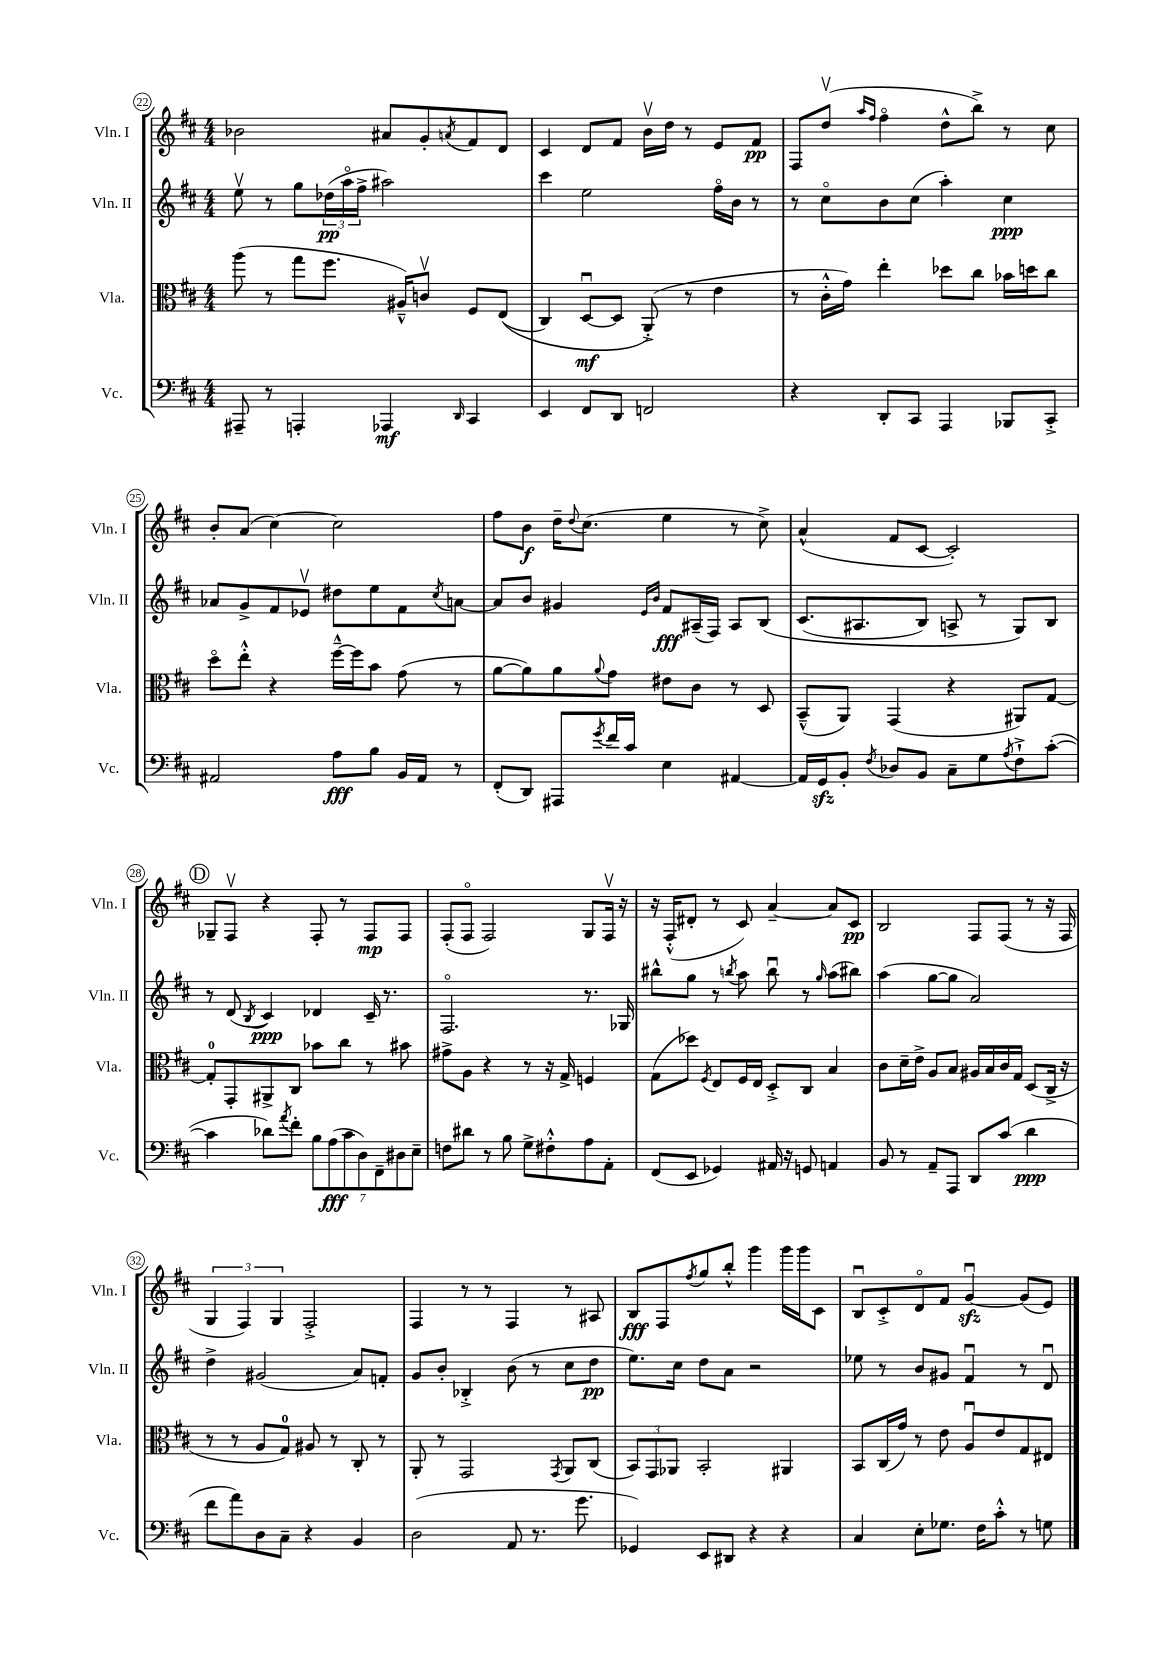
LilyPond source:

<<
\new StaffGroup <<
\new Staff = "s0" \with { instrumentName = "Vln. I" shortInstrumentName = "Vln. I" } {
    \clef treble \key d \major \numericTimeSignature \time 4/4
    bes'2 ais'8 g'8-. \acciaccatura { a'8 } fis'8 d'8 |
    cis'4 d'8 fis'8 b'16\upbow d''16 r8 e'8 fis'8\pp |
    fis8 d''8\upbow( \grace { a''16 fis''16 } fis''4\flageolet d''8-^ b''8->) r8 cis''8 |
    b'8-. a'8( cis''4~) cis''2 |
    fis''8 b'8\f d''16-- \appoggiatura { d''8 } cis''8.( e''4 r8 cis''8->) |
    a'4-^( fis'8 cis'8~ cis'2-.) |
    \mark \markup { \circle "D" } ges8-- fis8\upbow r4 fis8-. r8 fis8\mp fis8 |
    fis8-.( fis8\flageolet fis2) g8 fis16\upbow r16 |
    r16 fis16-.-^( dis'8-. r8 cis'8) a'4~-- a'8 cis'8\pp |
    b2 fis8 fis8( r8 r16 fis16 |
    \tuplet 3/2 { g4 fis4) g4 } fis2-.-> |
    fis4 r8 r8 fis4 r8 ais8 |
    b8\fff fis8 \acciaccatura { fis''8 } g''8 b''8-.-^ g'''4 g'''16 g'''16 cis'8 |
    b8\downbow cis'8-.-> d'8\flageolet fis'8 g'4~\downbow\sfz g'8( e'8) \bar "|." |
}
\new Staff = "s1" \with { instrumentName = "Vln. II" shortInstrumentName = "Vln. II" } {
    \clef treble \key d \major \numericTimeSignature \time 4/4
    e''8\upbow r8 g''8 \tuplet 3/2 { des''16\pp( a''16\flageolet fis''16-> } ais''2) |
    cis'''4 e''2 fis''16\flageolet b'16 r8 |
    r8 cis''8\flageolet b'8 cis''8( a''4-.) cis''4\ppp |
    aes'8 g'8-> fis'8 ees'8\upbow dis''8 e''8 fis'8 \acciaccatura { cis''8 } a'8~ |
    a'8 b'8 gis'4 \grace { e'16 b'16 } fis'8\fff ais16--( fis16) ais8 b8\( |
    cis'8.( ais8. b8) a8-> r8 g8\) b8 |
    \mark \markup { \circle "D" } r8 d'8( \acciaccatura { b8 } cis'4\ppp) des'4 cis'16-- r8. |
    fis2.\flageolet r8. ges16 |
    bis''8-^ g''8 r8 \acciaccatura { b''8 } a''8 b''8\downbow r8 \grace { g''16 } a''8( bis''8) |
    a''4( g''8~ g''8 a'2) |
    d''4-> gis'2( a'8) f'8-. |
    g'8 b'8-. bes4-.-> b'8( r8 cis''8 d''8\pp |
    e''8.) cis''16 d''8 a'8 r2 |
    ees''8 r8 b'8 gis'8 fis'4\downbow r8 d'8\downbow \bar "|." |
}
\new Staff = "s2" \with { instrumentName = "Vla." shortInstrumentName = "Vla." } {
    \clef alto \key d \major \numericTimeSignature \time 4/4
    a''8( r8 g''8 fis''8. ais16---^) c'8\upbow fis8 e8(\( |
    cis4) d8~\downbow\mf d8 a,8-.->(\) r8 e'4 |
    r8 cis'16-.-^ g'16) e''4-. des''8 cis''8 bes'16 d''16 cis''8 |
    d''8\flageolet e''8-.-^ r4 fis''16~---^ fis''16 b'8 g'8( r8 |
    a'8~ a'8) a'8 \appoggiatura { a'8 } g'8 eis'8 cis'8 r8 d8 |
    b,8---^( a,8) g,4( r4 ais,8) g8~ |
    \mark \markup { \circle "D" } g8-0-. g,8-. ais,8-> cis8 bes'8 cis''8 r8 bis'8 |
    gis'8-> a8 r4 r8 r16 g16-> f4 |
    g8( des''8) \acciaccatura { fis8 } e8 fis16 e16 d8-.-> cis8 b4 |
    cis'8 d'16-- e'16-> a8 b8 ais16 b16 cis'16 g16 d8( cis16-> r16 |
    r8 r8 a8 g8-0) ais8 r8 cis8-. r8 |
    a,8-. r8 g,2 \acciaccatura { g,8 } a,8 cis8( |
    \tuplet 3/2 { b,8) g,8 aes,8 } b,2-. ais,4 |
    b,8 cis16( g'16) r8 e'8 a8\downbow e'8 g8 eis8 \bar "|." |
}
\new Staff = "s3" \with { instrumentName = "Vc." shortInstrumentName = "Vc." } {
    \clef bass \key d \major \numericTimeSignature \time 4/4
    ais,,8-- r8 a,,4-. aes,,4\mf \grace { d,16 } cis,4 |
    e,4 fis,8 d,8 f,2 |
    r4 d,8-. cis,8 a,,4 bes,,8 cis,8-.-> |
    ais,2 a8\fff b8 b,16 ais,16 r8 |
    fis,8-.( d,8) ais,,8 \acciaccatura { g'8 } fis'16 cis'16 e4 ais,4~ |
    ais,16 g,16\sfz b,8-. \acciaccatura { fis8 } des8 b,8 cis8-- g8 \acciaccatura { a8 } fis8-!-> cis'8~-.( |
    \mark \markup { \circle "D" } cis'4 des'8) \acciaccatura { a'8 } fis'8-. \tuplet 7/4 { b8 a8\fff( cis'8 d8) fis,8-- dis8 e8-- } |
    f8 dis'8 r8 b8 g8-> fis8-.-^ a8 a,8-. |
    fis,8( e,8 ges,4) ais,16 r16 g,8 a,4 |
    b,8 r8 a,8-- a,,8 d,8 cis'8( d'4\ppp |
    fis'8 a'8) d8 cis8-- r4 b,4 |
    d2( a,8 r8. g'8. |
    ges,4) e,8 dis,8 r4 r4 |
    cis4 e8-. ges8. fis16 cis'8-.-^ r8 g8 \bar "|." |
}
>>
>>
\layout { \context { \Score currentBarNumber = #22 \override BarNumber.stencil = #(make-stencil-circler 0.1 0.3 ly:text-interface::print) } }
